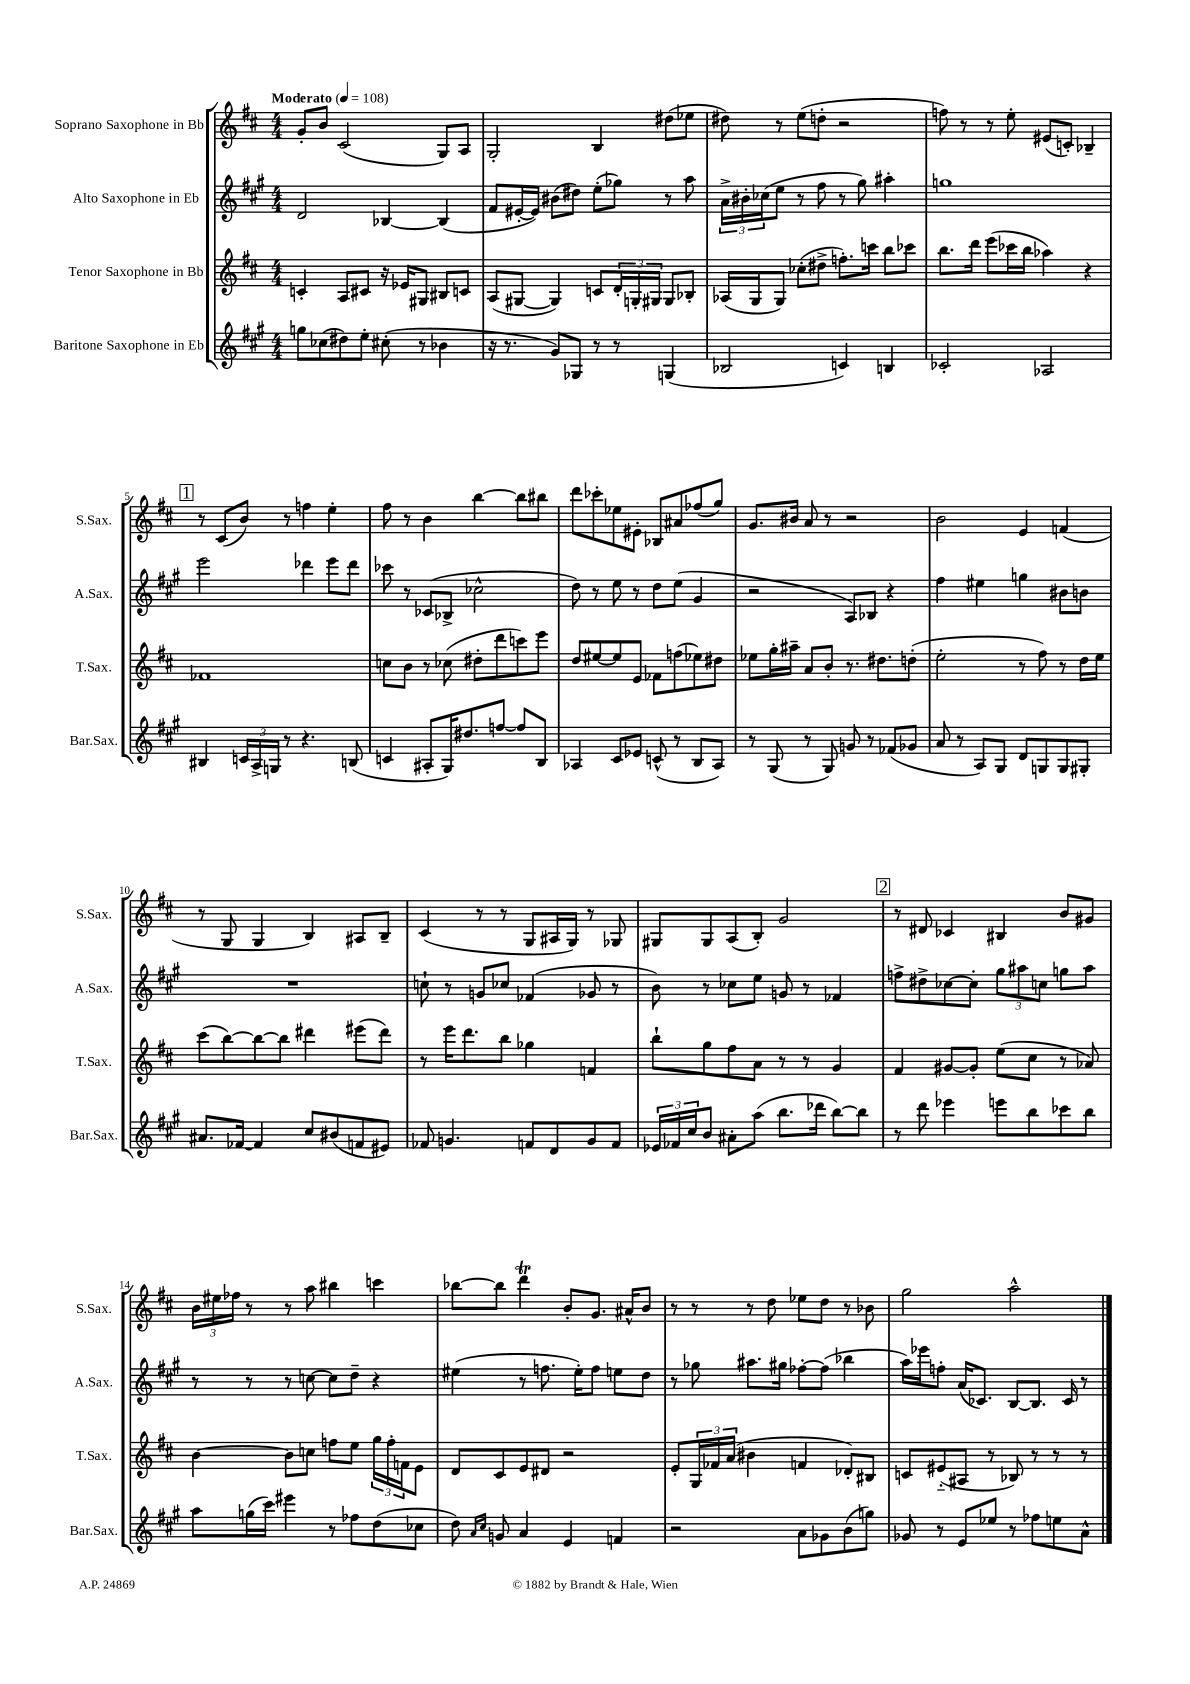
<<
\new StaffGroup <<
\new Staff = "s0" \with { instrumentName = "Soprano Saxophone in Bb" shortInstrumentName = "S.Sax." } {
    \clef treble \key d \major \numericTimeSignature \time 4/4 \tempo "Moderato" 4 = 108
    g'8-. b'8 cis'2( g8) a8 |
    g2-. b4 dis''8( ees''8 |
    dis''8) r8 e''8( d''8-. r2 |
    f''8) r8 r8 e''8-. eis'8( c'8-.) bes4-- |
    \mark \markup { \box "1" } r8 cis'8( b'8) r8 f''4 e''4-. |
    fis''8 r8 b'4 b''4~ b''8 bis''8 |
    d'''8 ces'''8-. ees''8 eis'8-. bes8 ais'8 fes''8( g''8) |
    g'8. bis'16 a'8 r8 r2 |
    b'2 e'4 f'4( |
    r8 g8 g4 b4) ais8 b8-- |
    cis'4( r8 r8 g8 ais16 g16) r8 ges8 |
    gis8 gis8 a8( b8-.) g'2 |
    \mark \markup { \box "2" } r8 dis'8 ces'4 bis4 b'8 gis'8 |
    \tuplet 3/2 { b'16 eis''16 fes''16 } r8 r8 a''8 bis''4 c'''4 |
    bes''8~ bes''8 d'''4\trill b'8-. g'8. ais'16-^ b'8 |
    r8 r8 r8 d''8 ees''8 d''8 r8 bes'8 |
    g''2 a''2-^ \bar "|." |
}
\new Staff = "s1" \with { instrumentName = "Alto Saxophone in Eb" shortInstrumentName = "A.Sax." } {
    \clef treble \key a \major \numericTimeSignature \time 4/4
    d'2 bes4~ bes4( |
    fis'8 eis'16~-. eis'16) bis'8( dis''8) e''8-.( ges''8) r8 a''8 |
    \tuplet 3/2 { a'16-> bis'16-. ces''16( } e''8 r8 fis''8 r8 gis''8) ais''4-. |
    g''1 |
    \mark \markup { \box "1" } e'''2 des'''4 e'''8 des'''8 |
    ces'''8 r8 ces'8( bes8-> ces''2-^ |
    d''8) r8 e''8 r8 d''8 e''8( gis'4 |
    r2 a8) bes8 r4 |
    fis''4 eis''4 g''4 bis'8 b'8 |
    R1 |
    c''8-! r8 g'8 ces''8 fes'4( ges'8 r8 |
    b'8) r8 ces''8 e''8 g'8 r8 fes'4 |
    \mark \markup { \box "2" } f''8-> dis''8-> ces''8~ ces''8-. \tuplet 3/2 { gis''8 ais''8 c''8 } g''8 ais''8 |
    r8 r8 r8 c''8~ c''8 d''8-- r4 |
    eis''4( r8 f''8. eis''16-.) f''8 e''8 d''8 |
    r8 ges''8 ais''8. gis''16 fes''8~-. fes''8( bes''4 |
    a''16) ees'''16 f''8-. a'16( ces'8.) b8~ b8. ces'16 r8 \bar "|." |
}
\new Staff = "s2" \with { instrumentName = "Tenor Saxophone in Bb" shortInstrumentName = "T.Sax." } {
    \clef treble \key d \major \numericTimeSignature \time 4/4
    c'4-. a8 cis'8 r16 ees'16 gis8 bis8 c'8 |
    a8( gis8~ gis4) c'8 \tuplet 3/2 { d'16-. g16-. gis16 } gis8 bes8-. |
    aes16( g16 g8) ces''8-.( dis''8-> f''8.-.) c'''16 b''8 ces'''8 |
    b''8. d'''16 e'''8( ces'''16 b''16 aes''4) r4 |
    \mark \markup { \box "1" } fes'1 |
    c''8 b'8 r8 ces''8( dis''8-. d'''8 c'''8) e'''8 |
    d''8 eis''8~ eis''8 e'8 fes'8 f''8( ees''8) dis''8 |
    ees''8 g''16-. ais''16-- a'8 b'8-. r8. dis''8. d''8-.( |
    e''2-. r8 fis''8) r8 d''16 e''16 |
    cis'''8( b''8~) b''8~ b''8 dis'''4 eis'''8( dis'''8) |
    r8 e'''16 d'''8. b''8 ges''4 f'4 |
    b''8-! g''8 fis''8 a'8 r8 r8 g'4 |
    \mark \markup { \box "2" } fis'4 gis'8~ gis'8-. e''8( cis''8 r8 aes'8) |
    b'4~ b'8 c''8 f''8 e''8 \tuplet 3/2 { g''16 f''16-. f'16 } e'8 |
    d'8 cis'8 e'8 dis'8 r2 |
    e'8-. \tuplet 3/2 { g16 fes'16 a'16( } bis'4 f'4 des'8-.) bis8 |
    c'8 eis'8-_( ais8 r8 bes8) r8 r8 r8 \bar "|." |
}
\new Staff = "s3" \with { instrumentName = "Baritone Saxophone in Eb" shortInstrumentName = "Bar.Sax." } {
    \clef treble \key a \major \numericTimeSignature \time 4/4
    g''8 ces''8( dis''8) e''8-. cis''8-.( r8 bes'4 |
    r16 r8. gis'8) ges8 r8 r8 g4( |
    bes2 c'4) b4 |
    ces'2-. aes2 |
    \mark \markup { \box "1" } bis4 \tuplet 3/2 { c'16 a16-> g16 } r8 r4. b8( |
    c'4 ais8-. gis16) dis''8. f''8~ f''8 b8 |
    aes4 cis'8 ees'8 c'8-^( r8 b8 aes8) |
    r8 gis8( r8 gis8) g'8 r8 fes'8( ges'8 |
    a'8 r8 a8) gis8 d'8 g8 g8 gis8-. |
    ais'8. fes'16~ fes'4 cis''8 bis'8( f'8 eis'8) |
    fes'8 g'4. f'8 d'8 g'8 f'8 |
    \tuplet 3/2 { ees'16 fes'16 cis''16 } b'8 ais'8-. a''8( b''8. des'''16 b''8~) b''8 |
    \mark \markup { \box "2" } r8 d'''8 ees'''4 e'''8 b''8 ces'''8 b''8 |
    a''8 g''16( cis'''16) eis'''4 r8 fes''8 d''8( ces''8 |
    d''8) \grace { a'16 cis''16 } g'8 a'4 e'4 f'4 |
    r2 a'8 ges'8 b'8( g''8) |
    ges'8 r8 e'8 ees''8 r8 fes''8 e''8 a'8-^ \bar "|." |
}
>>
>>
